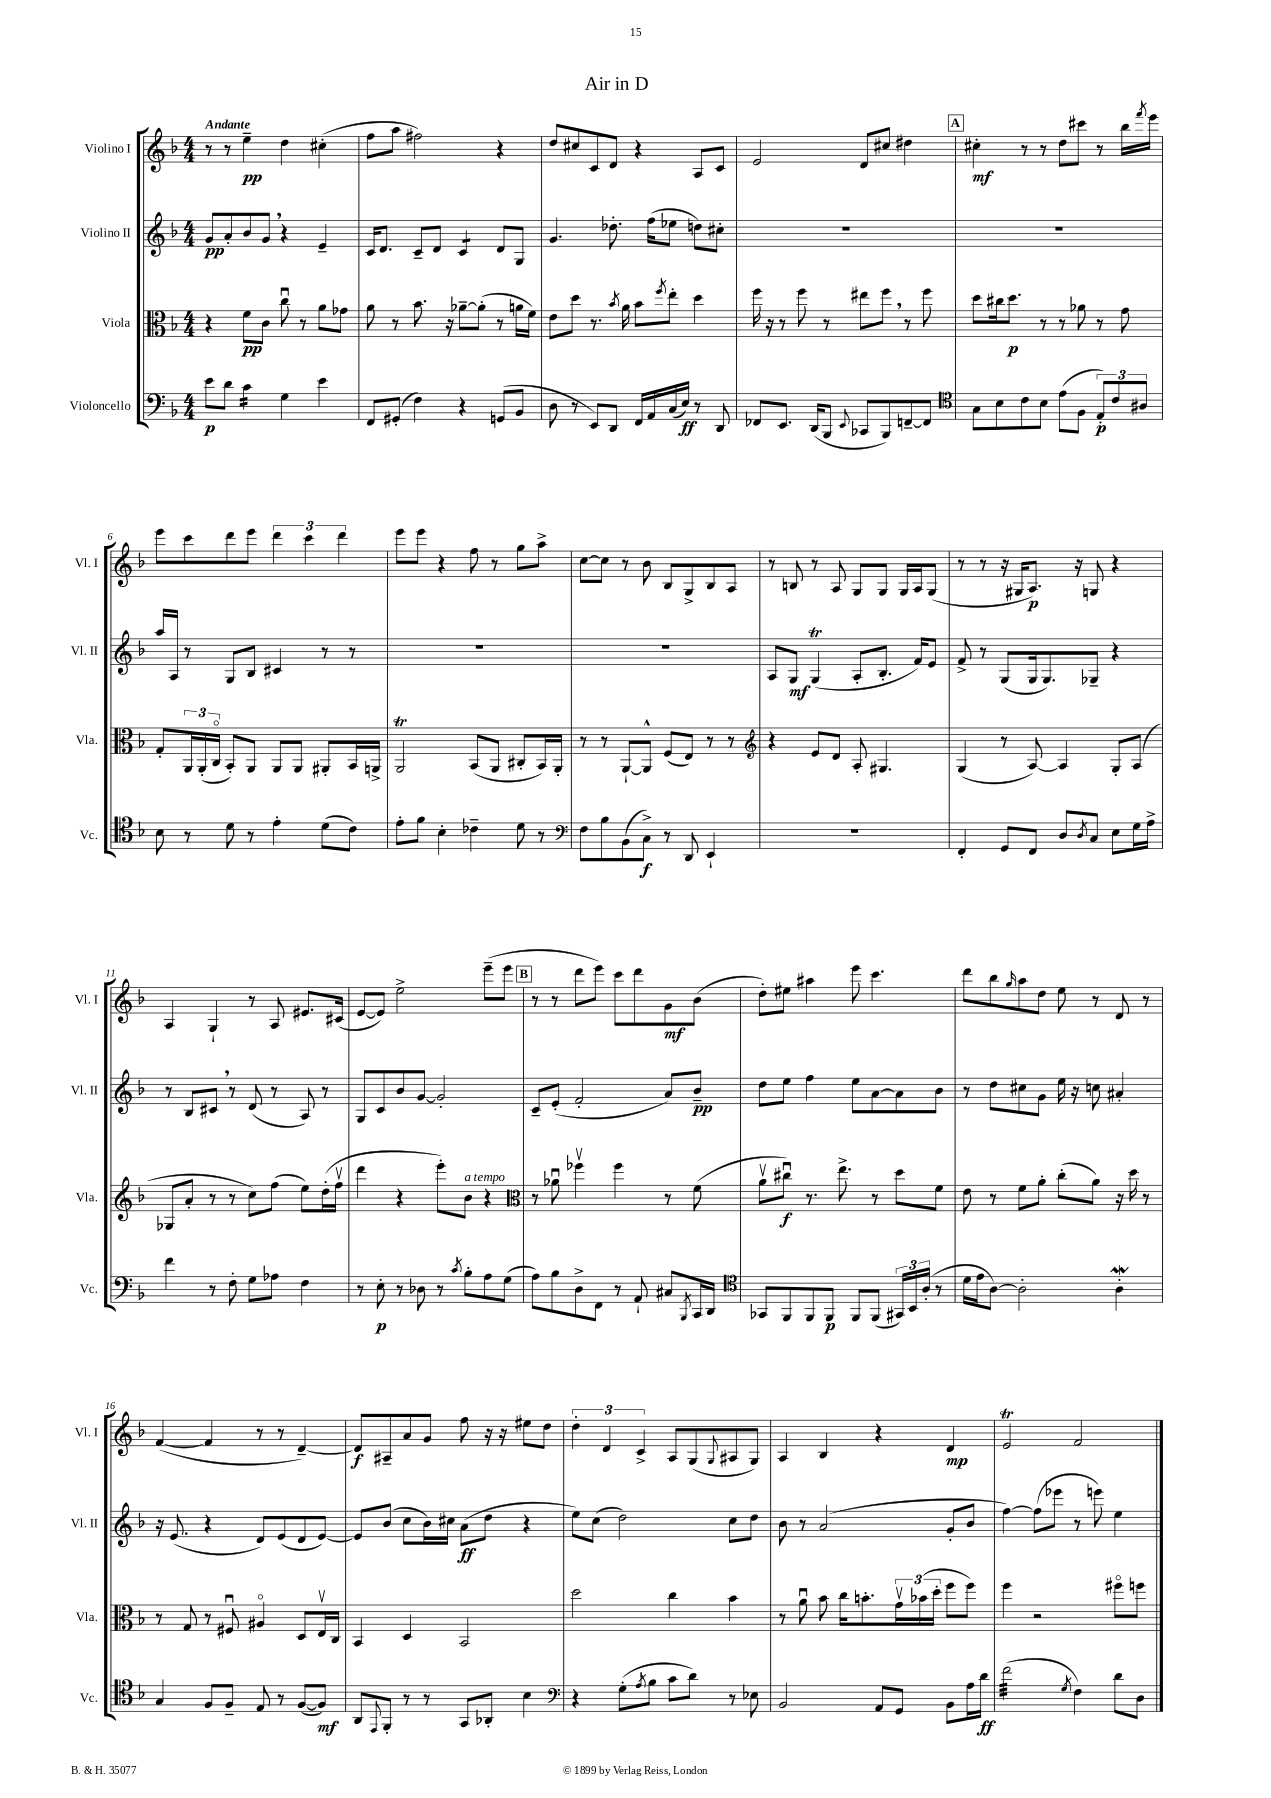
\header { title = "Air in D" }
<<
\new StaffGroup <<
\new Staff = "s0" \with { instrumentName = "Violino I" shortInstrumentName = "Vl. I" } {
    \clef treble \key f \major \numericTimeSignature \time 4/4 \tempo "Andante"
    r8 r8 e''4--\pp d''4 cis''4-.( |
    f''8 a''8 fis''2) r4 |
    d''8 cis''8 c'8 d'8 r4 a8 c'8 |
    e'2 d'8 cis''8 dis''4 |
    \mark \markup { \box "A" } cis''4-.\mf r8 r8 d''8 cis'''8 r8 bes''16 \acciaccatura { f'''8 } e'''16 |
    e'''8 c'''8 d'''8 e'''8 \tuplet 3/2 { d'''4 c'''4 d'''4 } |
    e'''8 e'''8 r4 f''8 r8 g''8 a''8-> |
    c''8~ c''8 r8 bes'8 bes8 g8-> bes8 a8 |
    r8 b8 r8 a8 g8 g8 g16 a16 g8( |
    r8 r8 r16 gis16 a8.\p) r16 g8 r4 |
    a4 g4-! r8 a8 eis'8. cis'16( |
    e'8~ e'8) e''2-> e'''8--( e'''8 |
    \mark \markup { \box "B" } r8 r8 d'''8 e'''8) c'''8 d'''8 g'8\mf bes'8( |
    d''8-.) eis''8 ais''4 e'''8 c'''4. |
    d'''8 bes''8 \grace { g''16 } a''8 d''8 e''8 r8 d'8 r8 |
    f'4~( f'4 r8 r8 d'4~--) |
    d'8\f ais8-- a'8 g'8 f''8 r16 r16 eis''8 d''8 |
    \tuplet 3/2 { d''4-. d'4 c'4-> } a8 g8( \appoggiatura { g8 } ais8 g8) |
    a4 bes4 r4 d'4\mp |
    e'2\trill f'2 \bar "|." |
}
\new Staff = "s1" \with { instrumentName = "Violino II" shortInstrumentName = "Vl. II" } {
    \clef treble \key f \major \numericTimeSignature \time 4/4
    g'8\pp a'8-. bes'8 g'8 \breathe r4 e'4-- |
    c'16 d'8. c'8-- d'8 c'4:8 d'8 g8 |
    g'4. des''8.-. f''16( ees''8 d''8) cis''8-. |
    R1 |
    \mark \markup { \box "A" } R1 |
    a''16 a16 r8 g8 bes8 cis'4 r8 r8 |
    R1 |
    R1 |
    a8 g8\mf g4\trill( a8-. bes8.-. f'16) e'8 |
    f'8-> r8 g8( g16 g8.) ges8-- r4 |
    r8 bes8 cis'8 \breathe r8 d'8( r8 a8) r8 |
    g8 c'8 bes'8 g'8~ g'2-. |
    \mark \markup { \box "B" } c'8-- e'8-.( f'2-. a'8) bes'8--\pp |
    d''8 e''8 f''4 e''8 a'8~ a'8 bes'8 |
    r8 d''8 cis''8 g'8 e''16 r16 c''8 ais'4-. |
    r16 e'8.( r4 d'8) e'8( d'8 e'8~) |
    e'8 bes'8( c''8 bes'16) cis''16 a'8\ff( d''8 r4 |
    e''8) c''8( d''2) c''8 d''8 |
    bes'8 r8 a'2( g'8-. bes'8 |
    f''4~) f''8( ees'''8 r8 e'''8) e''4 \bar "|." |
}
\new Staff = "s2" \with { instrumentName = "Viola" shortInstrumentName = "Vla." } {
    \clef alto \key f \major \numericTimeSignature \time 4/4
    r4 f'8\pp c'8 c''8\downbow r8 a'8 ges'8 |
    a'8 r8 bes'8. r16 aes'8~-- aes'8-.( r8 a'16 f'16) |
    e'8 d''8 r8. \acciaccatura { bes'8 } a'16 bes'8 \acciaccatura { f''8 } e''8-. d''4 |
    f''16 r16 r8 f''8 r8 eis''8 f''8 \breathe r8 f''8 |
    \mark \markup { \box "A" } d''8 cis''16 d''8.\p r8 r8 aes'8 r8 g'8 |
    g8-. \tuplet 3/2 { a,16 a,16-.( c16\flageolet } bes,8-.) a,8 a,8 a,8 ais,8-. bes,16 a,16-> |
    a,2\trill bes,8( a,8 cis8-. bes,16) a,16-. |
    r8 r8 a,8~-! a,8-^ f8( e8) r8 r8 |
    \clef treble r4 e'8 d'8 a8-. gis4. |
    g4( r8 a8~) a4 g8-. a8( |
    ges8 a'8-. r8 r8 c''8) f''8( e''8) d''16-.( f''16\upbow |
    d'''4 r4 e'''8-.) bes'8^\markup { \italic "a tempo" } r4 |
    \mark \markup { \box "B" } \clef alto r8 aes'8\downbow fes''4\upbow fes''4 r8 f'8( |
    a'8\upbow cis''8\downbow\f) r8. e''8.-> r8 d''8 f'8 |
    e'8 r8 f'8 a'8-. c''8-.( a'8) r16 d''16 r8 |
    r8 g8 r8 fis8\downbow ais4\flageolet d8 e16\upbow c16 |
    bes,4 d4 bes,2 |
    d''2 c''4 bes'4 |
    r8 a'8\downbow bes'8 c''16 b'8.-. \tuplet 3/2 { g'16\upbow bes'16( d''16-. } f''8 f''8) |
    f''4 r2 fis''8\flageolet f''8 \bar "|." |
}
\new Staff = "s3" \with { instrumentName = "Violoncello" shortInstrumentName = "Vc." } {
    \clef bass \key f \major \numericTimeSignature \time 4/4
    e'8\p d'8 c'4:16 g4 e'4 |
    f,8 gis,8-.( f4) r4 g,8( bes,8 |
    d8 r8 e,8) d,8 f,16 a,16 c16( e16\ff) r8 d,8 |
    fes,8 e,8. d,16( bes,,8 \appoggiatura { e,8 } ces,8 bes,,8) f,8~-- f,8 |
    \mark \markup { \box "A" } \clef tenor g8 bes8 c'8 bes8 e'8( f8 \tuplet 3/2 { e8-.\p) c'8 ais8 } |
    bes8 r8 d'8 r8 e'4-. d'8( c'8) |
    e'8-. f'8 bes4-. ces'4-- d'8 r8 |
    \clef bass f8 bes8 bes,8( c8->\f) r8 d,8 e,4-! |
    R1 |
    f,4-. g,8 f,8 d8 \acciaccatura { d8 } c8 e8 g16 a16-> |
    f'4 r8 f8-. g8 aes8 f4 |
    r8 e8-.\p r8 des8 r8 \acciaccatura { c'8 } bes8-. a8 g8( |
    \mark \markup { \box "B" } a8) bes8 d8-> f,8 r8 a,8-! cis8 \acciaccatura { bes,,8 } c,16 d,16 |
    \clef tenor ges,8 f,8 f,8 f,8\p f,8 f,8( \tuplet 3/2 { gis,16) bes,16 a16-.( } r8 |
    d'16 e'16 a8~) a2-. a4-.\mordent |
    g4 f8 f8-- e8 r8 f8~( f8\mf) |
    a,8 \appoggiatura { e,8 } f,8-. r8 r8 g,8 aes,8-. bes4 |
    \clef bass r4 g8-.( \acciaccatura { a8 } bes8 c'8 d'8) r8 ees8 |
    bes,2 a,8 g,8 bes,8 a16 d'16\ff |
    f'2:32( \acciaccatura { g8 } f4) d'8 d8 \bar "|." |
}
>>
>>
